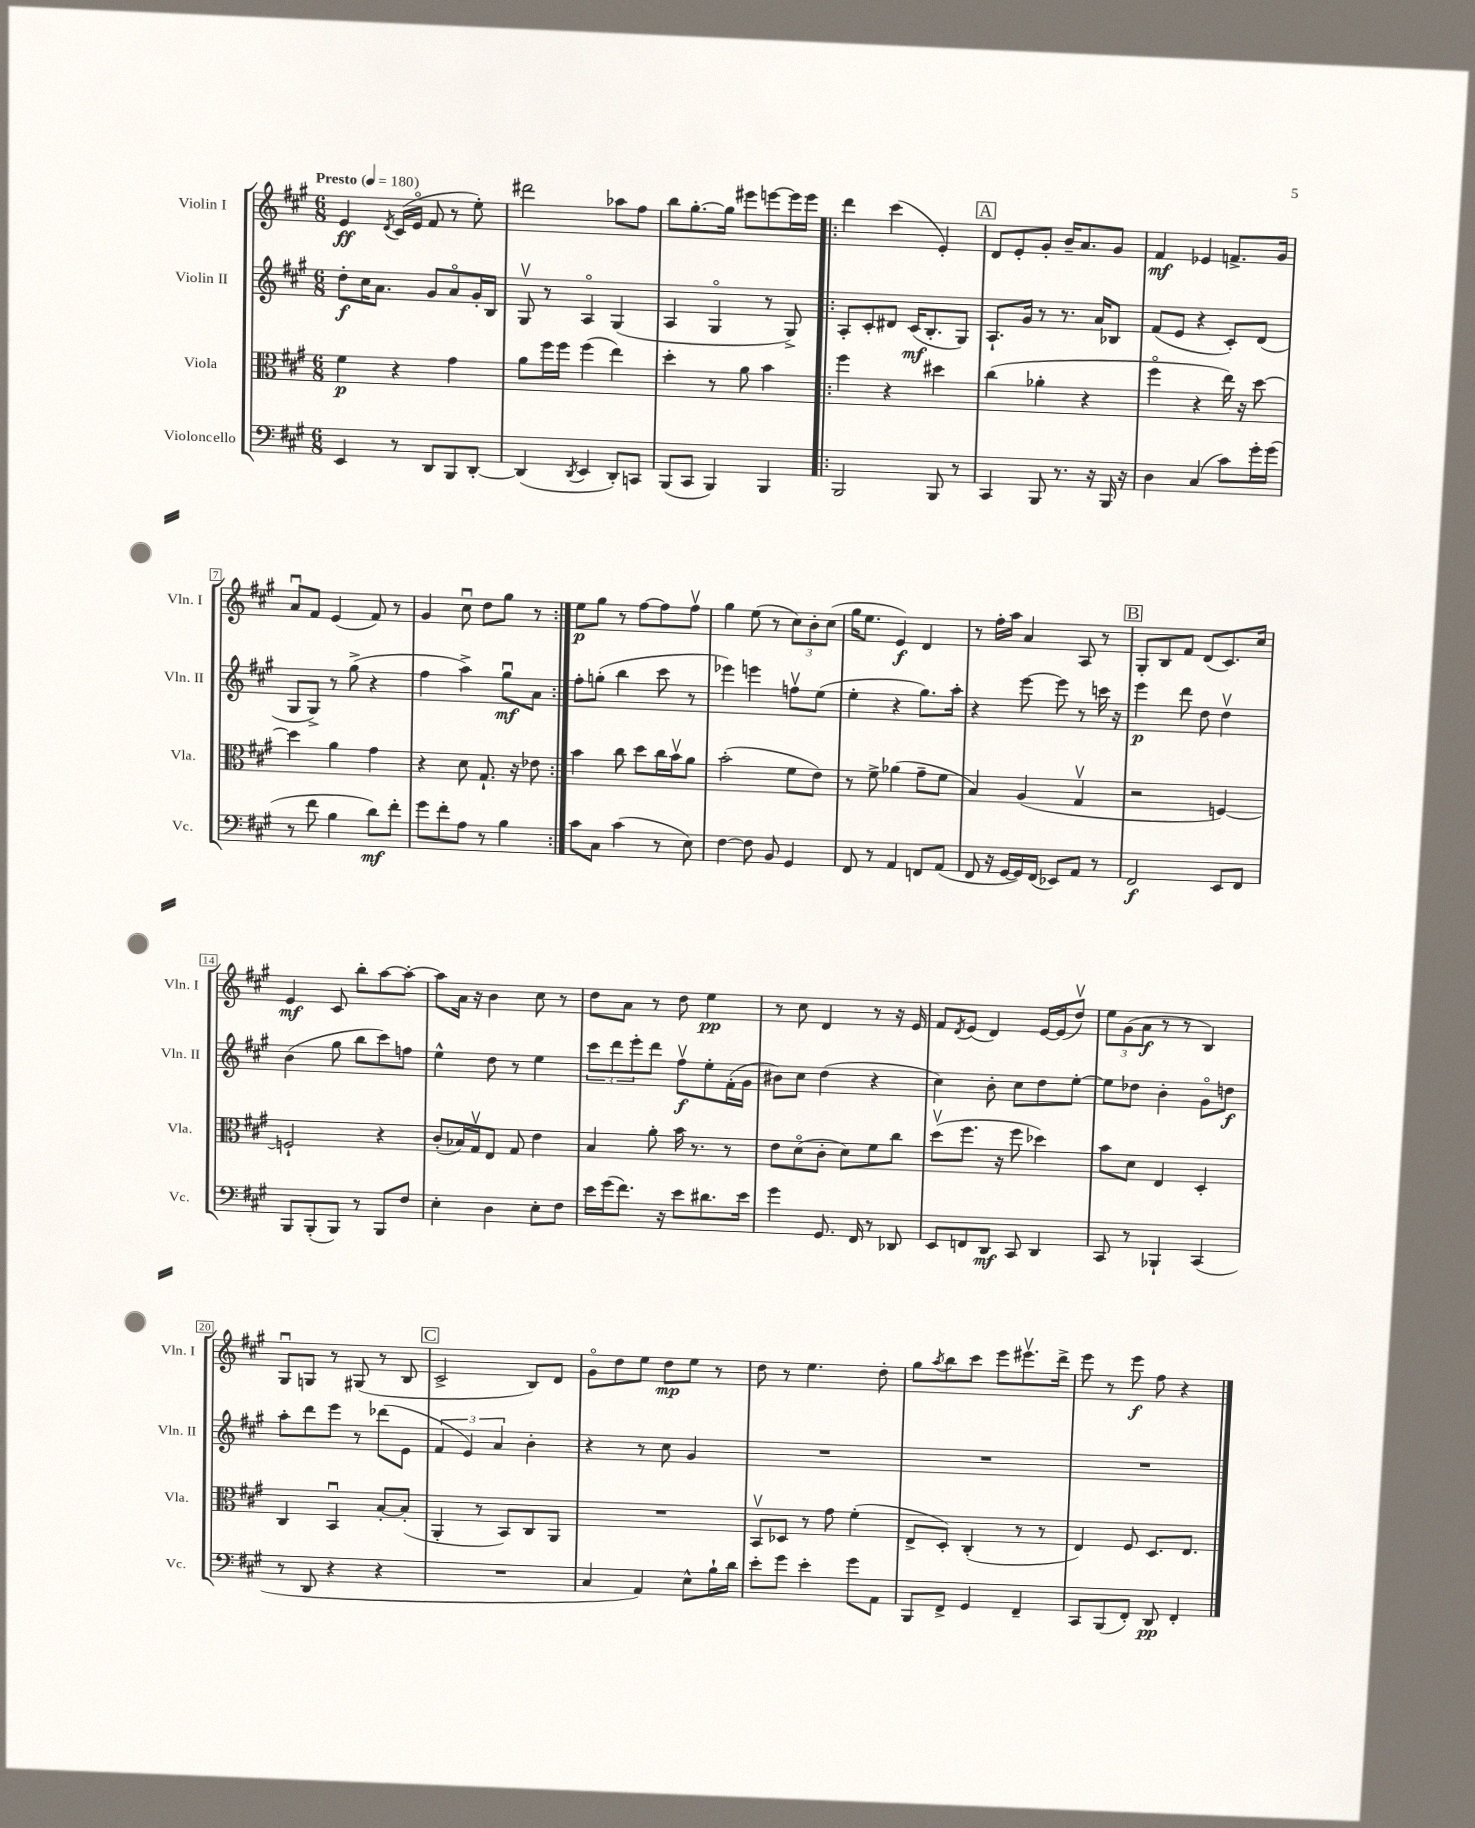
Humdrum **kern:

**kern	**kern	**kern	**kern
*staff4	*staff3	*staff2	*staff1
*clefF4	*clefC3	*clefG2	*clefG2
*k[f#c#g#]	*k[f#c#g#]	*k[f#c#g#]	*k[f#c#g#]
*M6/8	*M6/8	*M6/8	*M6/8
*MM180	*MM180	*MM180	*MM180
4EE/	4f#\	8dd'\L	4e/
.	.	16cc#\K	.
.	.	8.a\J	.
.	.	.	8qd/
8r	4r	.	(16c#/LL
.	.	.	16eo/JJ
8DD/L	.	8g#/L	8f#/
8BBB/	4g#\	8ao/	8r
[8DD'/J	.	16g#'/L	8ee'\)
.	.	16B/JJ	.
=	=	=	=
(4DD/]	8a\L	8G#v/	2ddd#\
.	16ff#\L	8r	.
.	16ff#\JJ	.	.
8qDD/	.	.	.
4EE/	(4ff#\	4Ao/	.
8DD'/L)	4ee\)	(4G#/	8aa-\L
8CC/J	.	.	8ff#\J
=	=	=	=
(8BBB/L	4dd'\	4A/	8bb\L
8CC#/J	.	.	[8.gg#'\
4BBB/)	8r	4G#o/	.
.	.	.	16gg#\]Jk
.	8a\	.	8eee#\L
4BBB/	4b\	8r	[8eee\
.	.	8G#^/)	16eee\]L
.	.	.	16eee\JJ
=!|:	=!|:	=!|:	=!|:
2BBB/	4ff#\	8A'/L	4ddd\
.	.	8c#'/	.
.	4r	8d#/J	(4ccc#\
.	.	(16c#/LK	.
.	.	8.B'/	.
8BBB/	4dd#\	.	4e'/)
8r	.	8G#/J)	.
=	=	=	=
4CC#/	(4cc#\	8.A`/L	8d/L
.	.	.	8e'/
.	.	16g#/Jk	.
8BBB/	4a-'\	8r	8g#'/J
8.r	.	8.r	16b~/LK
.	.	.	8.a/
.	4r	.	.
16r	.	16a/LK	.
16BBB/	.	8B-/J	8g#/J
16r	.	.	.
=	=	=	=
4D\	4ff#o\	(8f#/L	4f#/
.	.	8e/J	.
(4C#/	4r	4r	4e-/
8c#\L)	16ee\)	8c#'/L)	8.f^/L
.	16r	.	.
16g#'\L	[8dd\	(8d/J	.
(16g#\JJ	.	.	16g#/Jk
=	=	=	=
8r	4dd\]	8G#/L	8au/L
8f#\	.	8G#^/J)	8f#/J
4B\	4a\	8r	(4e/
.	.	(8gg#^\	.
8d\L)	4g#\	4r	8f#/)
8f#'\J	.	.	8r
=	=	=	=
8g#\L	4r	4ff#\	4g#/
8f#'\	.	.	.
8A\J	8d\	4aa^\)	8cc#u\
8r	8.G#`/	.	8dd\L
4B\	.	8gg#u\L	8gg#\J
.	16r	.	.
.	8e-\	8a\J	8r
=:|!	=:|!	=:|!	=:|!
8c#\L	4b\	8ff#'\L	8ee\L
8C#\J	.	(8gg'\J	8gg#\J
(4c#\	8cc#\	4bb\	8r
.	8dd\L	.	[8ff#\L
8r	16cc#\L	8ccc#\	8ff#\]
.	16bv\J	.	.
8E\)	8a\J	8r	8ff#v\J
=	=	=	=
[4F#\	(2b'\	4eee-\)	4gg#\
8F#\]	.	4eee\	(8ee\
8BB/	.	.	8r
4GG#/	8f#\L	8ffv\L	12cc#\L)
.	.	.	12b'\
.	8e\J)	(8ee\J	.
.	.	.	(12cc#\J
=	=	=	=
8FF#/	8r	4ee'\	16gg#\LK
.	.	.	8.ee\J
8r	8f#^\	.	.
4AA/	(4a-\	4r	4e/)
8FF/L	8g#~\L	8.gg#\L)	4d/
(8AA/J	8f#\J	.	.
.	.	16aa'\Jk	.
=	=	=	=
8FF#/	4B/)	4r	8r
16r	.	.	16ff#'\LL
[16GG#/LL	.	.	16aa\JJ
16GG#/])	(4A/	[8eee\	4a/
(16FF#/JJ	.	.	.
8EE-/L)	.	8eee\]	.
8AA/J	4G#v/	8r	8A/
8r	.	16ccc\	8r
.	.	16r	.
=	=	=	=
2FF#/	2r	4eee\	8G#'/L
.	.	.	8B/
.	.	8ddd\	8f#/J
.	.	8dd\	(8d/L
8EE/L	[4F/)	4ddv\	8.c#/)
8FF#/J	.	.	.
.	.	.	16cc#/Jk
=	=	=	=
8BBB/L	2F`/]	(4b\	4e/
(8BBB'/	.	.	.
8BBB/J)	.	8gg#\	8c#/
8r	.	8bb\L	8bb'\L
8BBB/L	4r	8ccc#\)	[8aa\
8F#/J	.	8ff\J	8aa'\_J
=	=	=	=
4E'\	(8c#'/L	4ee^^\	8aa\]L
.	16B-/L)	.	16a\Jk
.	16G#v/J	.	16r
4D\	8E/J	8dd\	4b\
.	8G#/	8r	.
8E'\L	4e\	4ee\	8cc#\
8F#\J	.	.	8r
=	=	=	=
16e\LL	4B/	12ccc#\L	8dd\L
(16g#\J	.	.	.
.	.	12ddd\	.
8.f#\J)	.	.	8a\J
.	.	12eee'\	.
.	8a'\	8ddd\J	8r
16r	.	.	.
8e\L	16b\	8ff#v\L	8dd\
.	8.r	.	.
8.d#\	.	8ee'\	4ee\
.	8r	(16f#'\L	.
16e\Jk	.	16g#\JJ	.
=	=	=	=
4g#\	8e\L	8b#\L)	8r
.	(8do\	8cc#\J	8cc#\
8.GG#/	8c#'\J	(4dd\	4d/
.	8d\L)	.	.
16FF#/	.	.	.
8r	8f#\	4r	8r
8DD-/	8cc#\J	.	16r
.	.	.	16e/
=	=	=	=
8EE/L	(8ddv\L	4cc#\)	8f#/L
.	.	.	8qd/
8FF/	8.ff#\J	.	(8e/J
8DD/J	.	8b'\	4d/)
.	16r	.	.
8CC#/	8ff#\	8cc#\L	.
4DD/	4dd-\)	8dd\	[16e/LL
.	.	.	(16e/]J
.	.	[8ee'\J	8ddv/J)
=	=	=	=
8CC#/	8b\L	8ee\]L	12ee\L
.	.	.	(12g#\
8r	8d\J	8dd-\J	.
.	.	.	12a\J
4BBB-`/	4E/	4b'\	8r
.	.	.	8r
(4CC#/	4D'/	8g#o\L	4B/)
.	.	8dd\J	.
=	=	=	=
8r	4C#/	8aa'\L	8G#u/L
8DD/	.	8ddd\	8G/J
4r	4BBu/	8eee\J	8r
.	.	8r	(8G#/
4r	[8B'/L	(8ddd-\L	8r
.	(8B'/]J	8e\J	8B/
=	=	=	=
2.r	4AA'/	6f#/	2c#^/
.	.	6e/)	.
.	8r	.	.
.	.	6a/	.
.	8BB/L)	.	.
.	8C#/	4b'\	8B/L)
.	8AA/J	.	8d/J
=	=	=	=
4C#/	2.r	4r	8g#o\L
.	.	.	8dd\
4AA/)	.	8r	8ee\J
.	.	8cc#\	8dd\L
8E^^\L	.	4g#/	8ee\J
16B`\L	.	.	8r
16d\JJ	.	.	.
=	=	=	=
8e'\L	8BBv/L	2.r	8dd\
8g#\J	8D-/J	.	8r
4e'\	8r	.	4.ee\
.	8g#\	.	.
8g#\L	(4f#'\	.	.
8AA\J	.	.	8dd'\
=	=	=	=
8BBB/L	8E^/L	2.r	8gg#\L
.	.	.	8qaa/
8FF#^/J	8D'/J)	.	8bb\
4GG#/	(4C#'/	.	8ccc#\J
.	.	.	8eee\L
4FF#~/	8r	.	8.eee#v\
.	8r	.	.
.	.	.	16ddd^\Jk
=	=	=	=
8CC#/L	4E/)	2.r	8eee\
(8BBB/	.	.	8r
8FF#'/J)	8F#/	.	8eee\
8DD/	8.D/L	.	8ff#\
4FF#'/	.	.	4r
.	8.E/J	.	.
==	==	==	==
*-	*-	*-	*-
